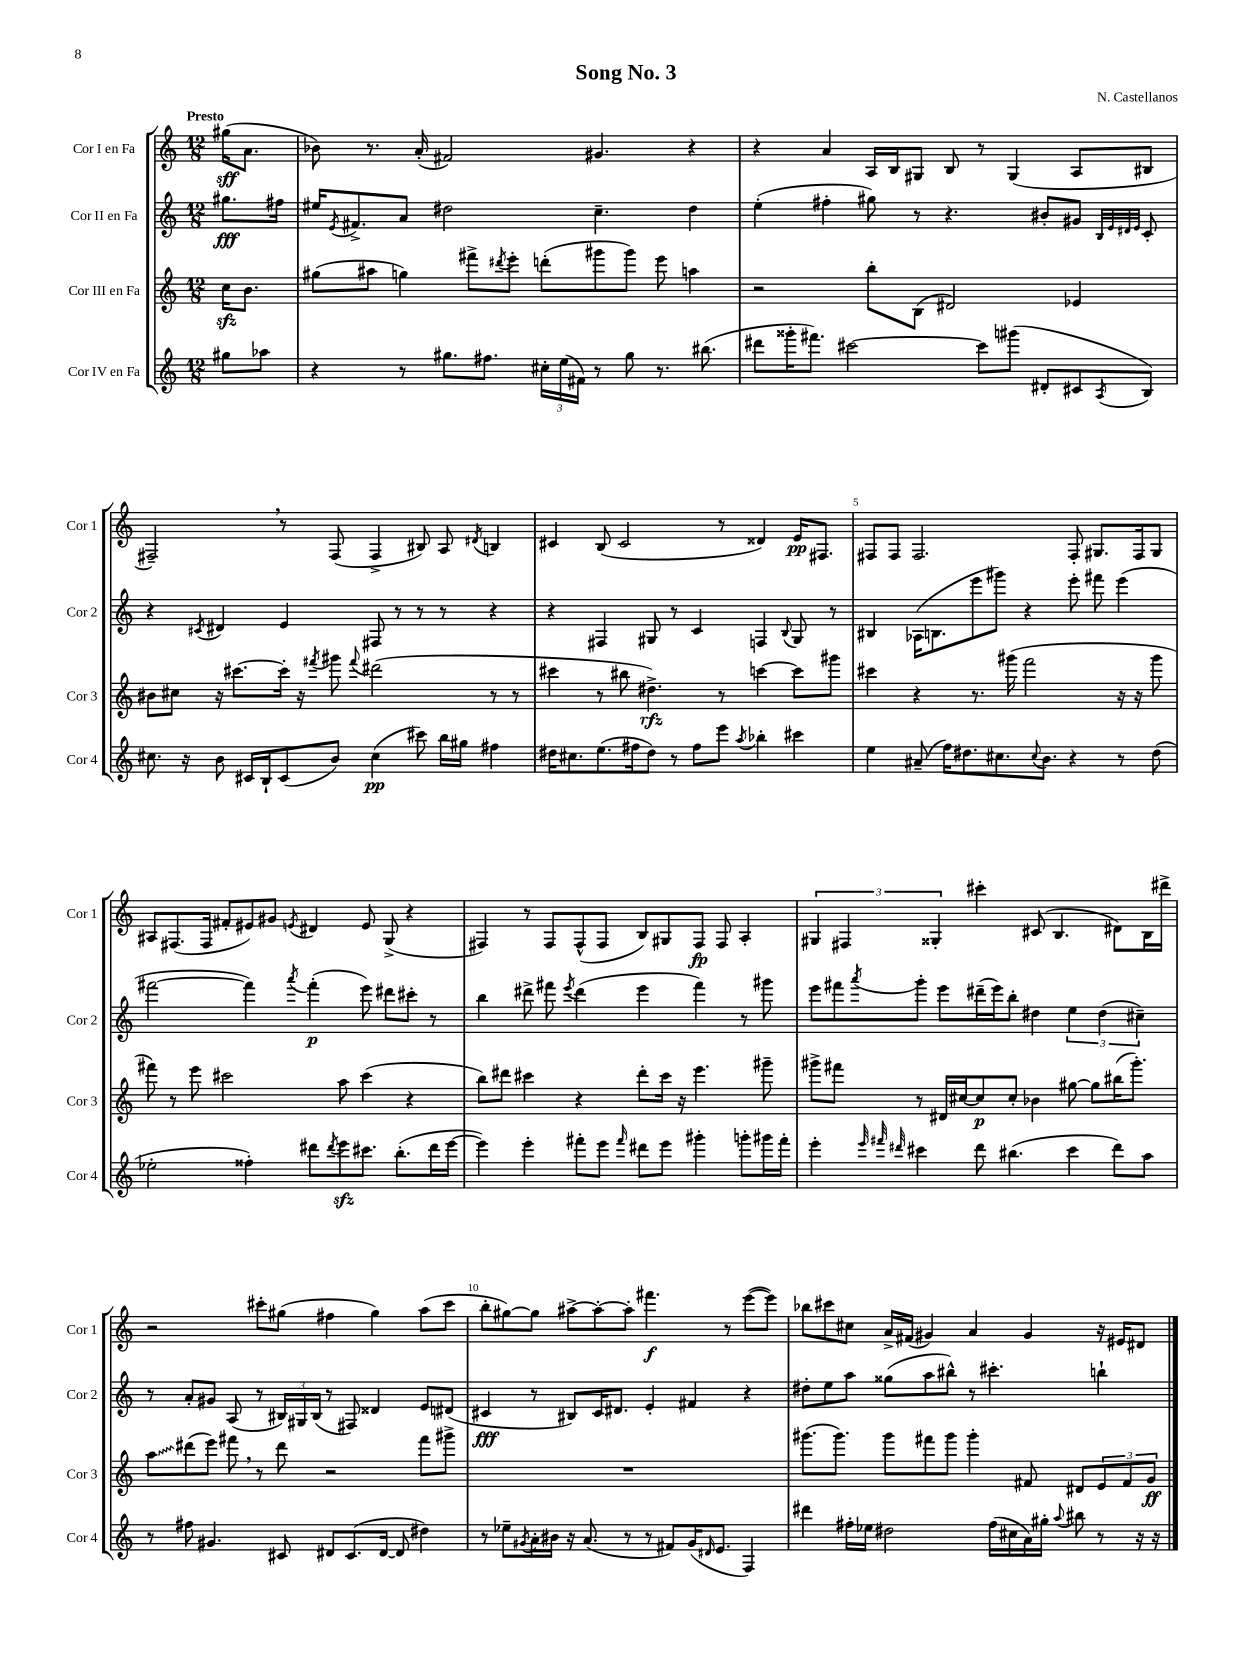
\header { title = "Song No. 3" composer = "N. Castellanos" }
<<
\new StaffGroup <<
\new Staff = "s0" \with { instrumentName = "Cor I en Fa" shortInstrumentName = "Cor 1" } {
    \clef treble \key c \major \numericTimeSignature \time 12/8 \partial 4 \tempo "Presto"
    gis''16\sff( a'8. |
    bes'8) r8. a'16-.( fis'2) gis'4. r4 |
    r4 a'4 a16 b16 gis8 b8 r8 gis4( a8 bis8 |
    fis2--) \breathe r8 fis8( fis4-> bis8) a8 \acciaccatura { dis'8 } b4 |
    cis'4 b8( cis'2 r8 disis'4) e'16\pp fis8. |
    fis8 fis8 fis2. fis8-. gis8. fis16 gis8 |
    ais8 fis8.( fis16 fis'8-. eis'8) gis'8 \acciaccatura { e'8 } dis'4 e'8 g8->( r4 |
    fis4) r8 fis8 fis8-^( fis8 b8) gis8 fis8\fp fis8 a4-. |
    \tuplet 3/2 { gis4 fis4 gisis4-. } cis'''4-. cis'8( b4. dis'8) b16 dis'''16-> |
    r2 cis'''8-. gis''8( fis''4 gis''4) a''8( cis'''8 |
    b''8-. gis''8~) gis''8 ais''8~-> ais''8~-. ais''8-. fis'''4.\f r8 e'''8~( e'''8) |
    bes''8 cis'''8 cis''8 a'16-> fis'16( gis'4) a'4 gis'4 r16 eis'16 dis'8 \bar "|." |
}
\new Staff = "s1" \with { instrumentName = "Cor II en Fa" shortInstrumentName = "Cor 2" } {
    \clef treble \key c \major \numericTimeSignature \time 12/8 \partial 4
    gis''8.\fff fis''16 |
    eis''16 \acciaccatura { e'8 } fis'8.-> a'8 dis''2 c''4.-- dis''4 |
    e''4-.( fis''4-. gis''8) r8 r4. bis'8-. gis'8 \grace { b32 e'32 dis'32 e'32 } c'8-. |
    r4 \acciaccatura { cis'8 } dis'4 e'4 fis8 r8 r8 r8 r4 |
    r4 fis4 gis8 r8 c'4 f4 \appoggiatura { b8 } gis8 r8 |
    bis4 aes16( b8. e'''8 gis'''8) r4 e'''8-. fis'''8 e'''4( |
    fis'''2~ fis'''4) \acciaccatura { a'''8 } fis'''4-.\p( e'''8) dis'''8 cis'''8-. r8 |
    b''4 dis'''8-> fis'''8 \acciaccatura { e'''8 } dis'''4( e'''4 fis'''4) r8 gis'''8 |
    e'''8 fis'''8 \acciaccatura { a'''8 } g'''8-. e'''8 dis'''16--( e'''16) b''8-. dis''4 \tuplet 3/2 { e''4 dis''4( cis''4--) } |
    r8 a'8-. gis'8 a8( r8 \tuplet 3/2 { bis16) gis16 bis16( } r8 fis8) disis'4 e'8 dis'8( |
    cis'4\fff r8 bis8) cis'16 dis'8. e'4-. fis'4 r4 |
    dis''8-. e''8 a''8 gisis''8( a''8 bis''8-^) r8 cis'''4.-. b''4-! \bar "|." |
}
\new Staff = "s2" \with { instrumentName = "Cor III en Fa" shortInstrumentName = "Cor 3" } {
    \clef treble \key c \major \numericTimeSignature \time 12/8 \partial 4
    c''16\sfz b'8. |
    gis''8( ais''8 g''4) fis'''8-> \acciaccatura { dis'''8 } e'''8-. d'''8-.( gis'''8 gis'''8) e'''8 a''4 |
    r2 b''8-. b8( dis'2) ees'4 |
    bis'8 cis''8 r16 cis'''8.~ cis'''16-. r16 \acciaccatura { fis'''8 } gis'''8 \appoggiatura { fis'''8 } dis'''2( r8 r8 |
    cis'''4 r8 bis''8 dis''4.->\rfz) r8 c'''4~ c'''8 gis'''8 |
    cis'''4 r4 r8. gis'''16( f'''2 r16 r16 gis'''8 |
    fis'''8) r8 e'''8 cis'''2 a''8 cis'''4( r4 |
    b''8) dis'''8 cis'''4 r4 dis'''8-. cis'''16 r16 e'''4. gis'''8-- |
    gis'''8-> fis'''8 r8 dis'16 cis''16~ cis''8\p cis''8-. bes'4 gis''8~ gis''8 bis''16( gis'''8.-.) |
    \once \override Glissando.style = #'zigzag a''8\glissando dis'''8( e'''8) fis'''8 \breathe r8 dis'''8 r2 fis'''8 gis'''8-> |
    R1. |
    gis'''8.( gis'''8.) gis'''8 fis'''8 gis'''8 gis'''4-. fis'8 dis'8 \tuplet 3/2 { e'8 fis'8 g'8\ff } \bar "|." |
}
\new Staff = "s3" \with { instrumentName = "Cor IV en Fa" shortInstrumentName = "Cor 4" } {
    \clef treble \key c \major \numericTimeSignature \time 12/8 \partial 4
    gis''8 aes''8 |
    r4 r8 gis''8. fis''8. \tuplet 3/2 { cis''16-. e''16( fis'16) } r8 gis''8 r8. bis''8.( |
    dis'''8 gisis'''16-. fis'''8.) cis'''2~ cis'''8 gis'''8( dis'8-. cis'8 \acciaccatura { a8 } b8) |
    cis''8. r16 b'8 cis'16 b16-! cis'8( b'8) cis''4\pp( cis'''8) b''16 gis''16 fis''4 |
    dis''16 cis''8. e''8.( fis''16 dis''8) r8 fis''8 e'''8 \acciaccatura { a''8 } bes''4-. cis'''4 |
    e''4 ais'8--( f''16) dis''8. cis''8. \appoggiatura { cis''8 } b'8. r4 r8 dis''8( |
    ees''2-. fisis''4-.) dis'''8 \acciaccatura { dis'''8 } e'''8\sfz cis'''8. b''8.-.( dis'''16 e'''16~ |
    e'''4) e'''4-. fis'''8-. e'''8 \grace { fis'''16 } dis'''8 e'''8 gis'''4-. g'''8-. gis'''16 fis'''16-. |
    e'''4-. \grace { e'''32 fis'''32 dis'''32 } cis'''4 dis'''8 bis''4.( cis'''4 dis'''8) a''8 |
    r8 fis''8 gis'4. cis'8 dis'8 cis'8.( dis'16~ dis'8 dis''4) |
    r8 ees''8-- \acciaccatura { gis'8 } a'16-. bis'16 r16 a'8.( r8 r8 fis'8) gis'16( \grace { dis'16 } e'8. f4) |
    dis'''4 fis''16-. ees''16 dis''2 fis''16( cis''16 a'16) gis''16-. \appoggiatura { a''8 } bis''8 r8 r16 r16 \bar "|." |
}
>>
>>
\layout { \context { \Score \override BarNumber.break-visibility = ##(#f #t #t) barNumberVisibility = #(every-nth-bar-number-visible 5) } }
